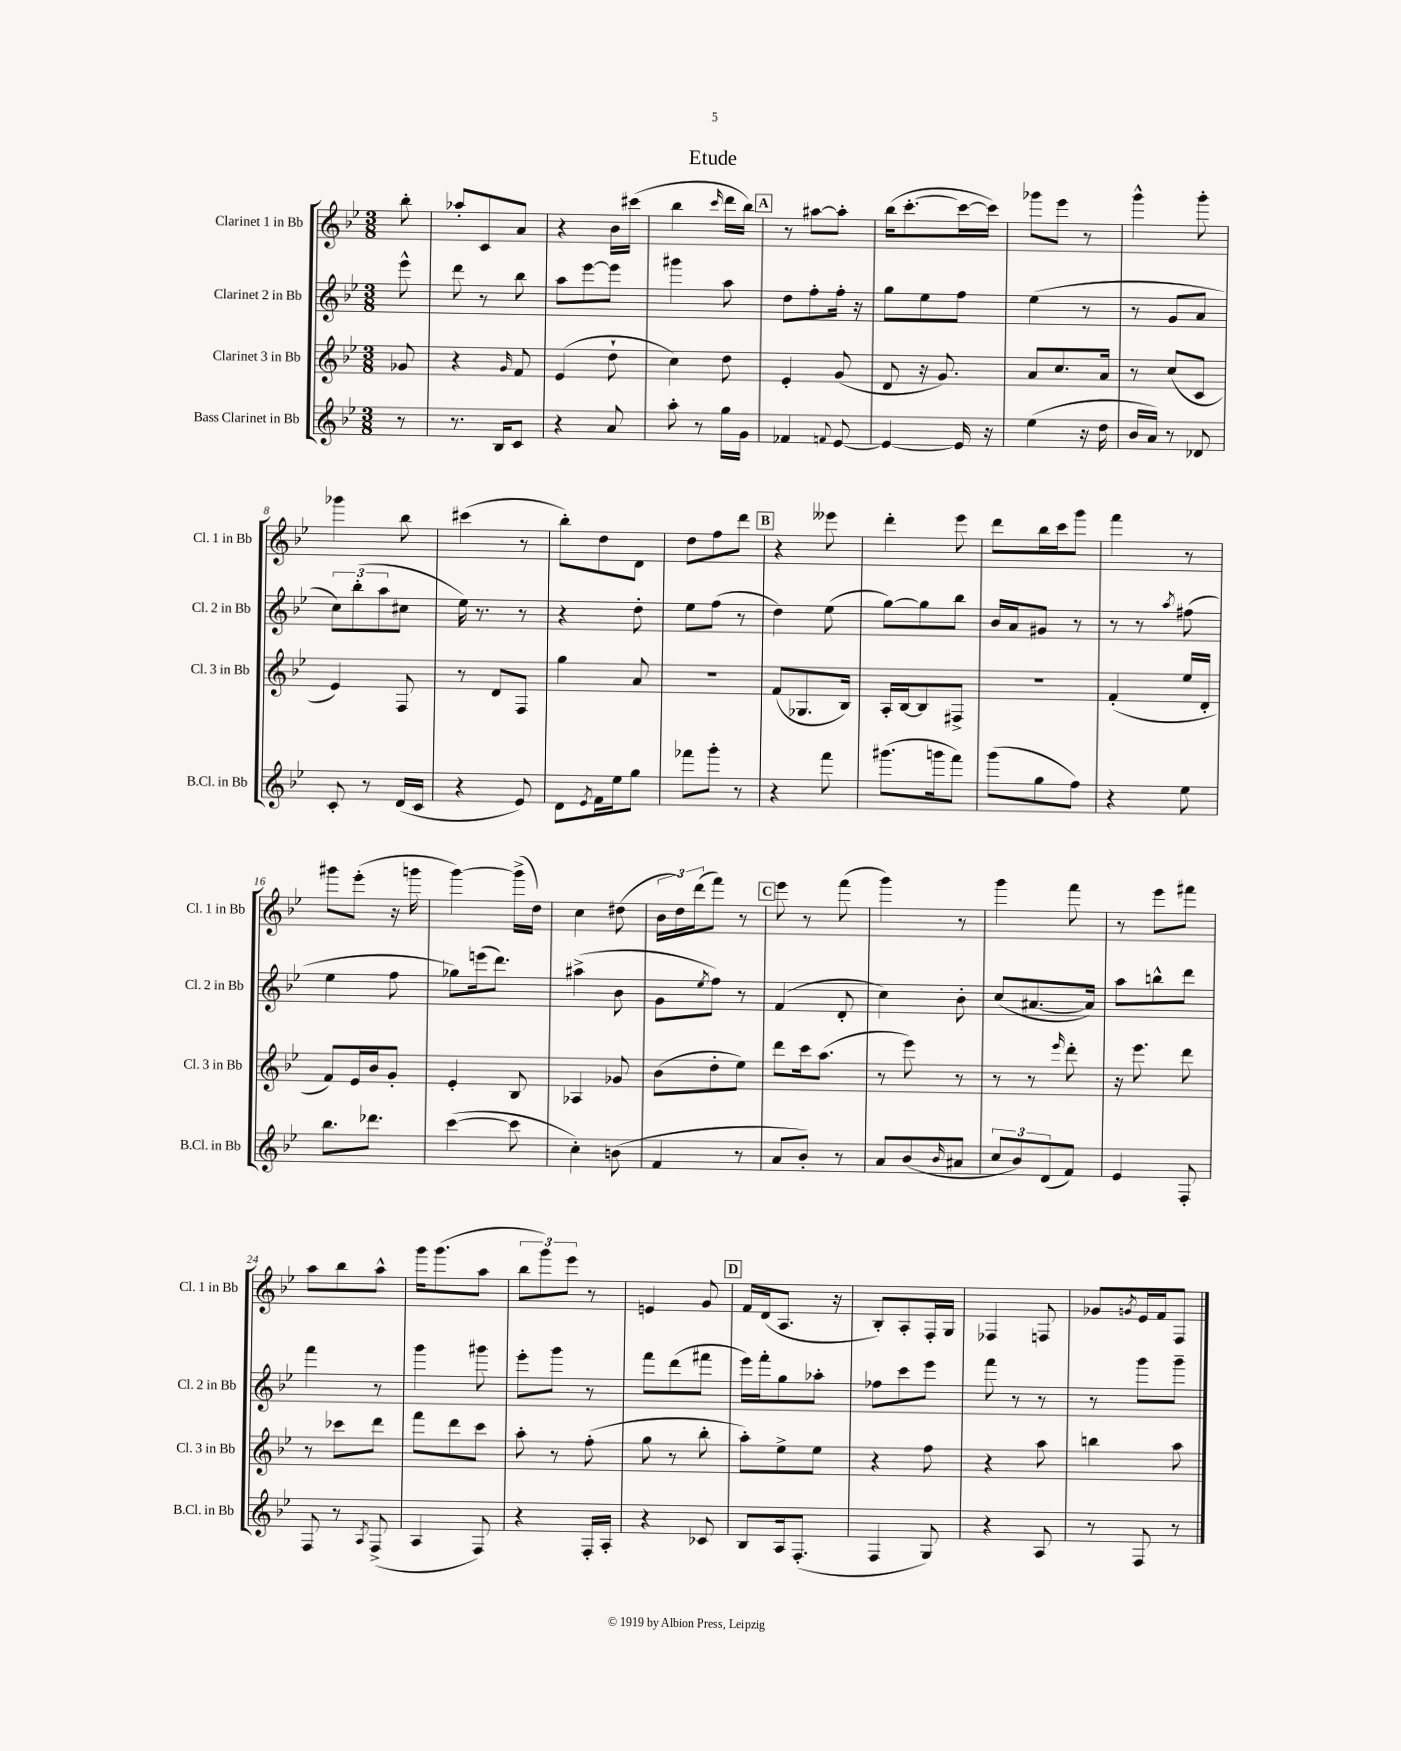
\header { title = "Etude" }
<<
\new StaffGroup <<
\new Staff = "s0" \with { instrumentName = "Clarinet 1 in Bb" shortInstrumentName = "Cl. 1 in Bb" } {
    \clef treble \key bes \major \numericTimeSignature \time 3/8 \partial 8
    bes''8-. |
    aes''8-. c'8 a'8 |
    r4 bes'16 cis'''16( |
    bes''4 \grace { c'''16 } d'''16 bes''16) |
    \mark \markup { \box "A" } r8 ais''8~ ais''8-. |
    bes''16( c'''8.~-. c'''16~ c'''16) |
    ges'''8 ees'''8 r8 |
    g'''4-^ g'''8-. |
    ges'''4 bes''8 |
    cis'''4( r8 |
    bes''8-.) d''8 d'8 |
    d''8 f''8 d'''8 |
    \mark \markup { \box "B" } r4 eeses'''8 |
    d'''4-. ees'''8 |
    d'''8 bes''16 c'''16 g'''8 |
    f'''4 r8 |
    gis'''8 ees'''8-.( r16 g'''16 |
    g'''4~) g'''16->( d''16) |
    c''4 dis''8( |
    \tuplet 3/2 { bes'16 d''16) d'''16( } f'''8) r8 |
    \mark \markup { \box "C" } ees'''8 r8 f'''8( |
    g'''4) r8 |
    g'''4 f'''8 |
    r8 ees'''8 fis'''8 |
    a''8 bes''8 a''8-^ |
    g'''16 g'''8.( a''8 |
    \tuplet 3/2 { bes''8 g'''8) ees'''8 } r8 |
    e'4 g'8 |
    \mark \markup { \box "D" } f'16 d'16( a8. r16 |
    bes8-.) a8-. f16-. g16 |
    fes4 f8 |
    ges'8 \acciaccatura { g'8 } ees'16 f'16 f8 \bar "|." |
}
\new Staff = "s1" \with { instrumentName = "Clarinet 2 in Bb" shortInstrumentName = "Cl. 2 in Bb" } {
    \clef treble \key bes \major \numericTimeSignature \time 3/8 \partial 8
    ees'''8-^ |
    d'''8 r8 bes''8 |
    a''8 ees'''8~ ees'''8 |
    gis'''4 a''8 |
    \mark \markup { \box "A" } d''8 f''8-. f''16-. r16 |
    g''8 ees''8 f''8 |
    ees''4( r8 |
    r8 g'8 a'8 |
    \tuplet 3/2 { c''8) bes''8-.( a''8 } cis''8 |
    ees''16) r8. r8 |
    r4 d''8-. |
    ees''8 f''8( r8 |
    \mark \markup { \box "B" } d''4) ees''8( |
    g''8~) g''8 bes''8 |
    bes'16 a'16 gis'8 r8 |
    r8 r8 \acciaccatura { a''8 } fis''8( |
    ees''4 f''8 |
    ges''8) e'''16( d'''8.) |
    ais''4->( bes'8 |
    g'8 \acciaccatura { ees''8 } f''8) r8 |
    \mark \markup { \box "C" } f'4( d'8-. |
    c''4) bes'8-. |
    c''8( ais'8.~ ais'16) |
    a''8 b''8-^ d'''8 |
    f'''4 r8 |
    g'''4 gis'''8 |
    ees'''8-. g'''8 r8 |
    f'''8 d'''8( fis'''8 |
    \mark \markup { \box "D" } ees'''16) f'''16-. g''8 aes''8-. |
    fes''8 c'''8 ees'''8 |
    f'''8 r8 r8 |
    r8 g'''8 g'''8-- \bar "|." |
}
\new Staff = "s2" \with { instrumentName = "Clarinet 3 in Bb" shortInstrumentName = "Cl. 3 in Bb" } {
    \clef treble \key bes \major \numericTimeSignature \time 3/8 \partial 8
    ges'8 |
    r4 \grace { g'16 } f'8 |
    ees'4( d''8-! |
    c''4) d''8 |
    \mark \markup { \box "A" } ees'4-. g'8( |
    d'8 r16 g'8.) |
    a'8 c''8. a'16 |
    r8 c''8( c'8 |
    ees'4) f8 |
    r8 d'8 f8 |
    g''4 a'8 |
    R4. |
    \mark \markup { \box "B" } f'8( ges8. bes16) |
    a16-. bes16~ bes8 fis8-> |
    R4. |
    f'4-.( ees''16 d'16-. |
    f'8) ees'16 bes'16 g'8-. |
    ees'4-. bes8 |
    aes4 ges'8 |
    bes'8( d''8-. ees''8) |
    \mark \markup { \box "C" } d'''8 c'''16 a''8.( |
    r8 ees'''8) r8 |
    r8 r8 \grace { ees'''16 } d'''8-. |
    r16 ees'''8. d'''8 |
    r8 ces'''8 d'''8 |
    f'''8 d'''8 c'''8 |
    a''8-. r8 f''8-.( |
    g''8 r8 bes''8-. |
    \mark \markup { \box "D" } a''8-.) ees''8-> ees''8 |
    r4 f''8 |
    r4 a''8 |
    b''4 a''8 \bar "|." |
}
\new Staff = "s3" \with { instrumentName = "Bass Clarinet in Bb" shortInstrumentName = "B.Cl. in Bb" } {
    \clef treble \key bes \major \numericTimeSignature \time 3/8 \partial 8
    r8 |
    r8. bes16 c'8 |
    r4 a'8 |
    a''8-. r8 g''16 g'16 |
    \mark \markup { \box "A" } fes'4 \appoggiatura { f'8 } ees'8~ |
    ees'4~ ees'16 r16 |
    ees''4( r16 d''16 |
    bes'16 a'16) r8 des'8 |
    c'8-. r8 d'16( c'16 |
    r4 ees'8) |
    d'8 \acciaccatura { ees'8 } f'16 ees''16 g''8 |
    fes'''8 g'''8-. r8 |
    \mark \markup { \box "B" } r4 f'''8 |
    gis'''8.( g'''16 f'''8) |
    g'''8( g''8 f''8) |
    r4 ees''8 |
    bes''8. des'''8. |
    c'''4~( c'''8 |
    c''4-.) b'8( |
    f'4 r8 |
    \mark \markup { \box "C" } a'8 bes'8-.) r8 |
    a'8 bes'8( \grace { bes'16 } ais'8 |
    \tuplet 3/2 { c''8 bes'8) d'8( } f'8) |
    ees'4 f8-. |
    f8 r8 \acciaccatura { a8 } f8->( |
    a4 f8) |
    r4 f16-. a16-. |
    r4 ces'8 |
    \mark \markup { \box "D" } bes8 a16 f8.-.( |
    f4 g8) |
    r4 a8 |
    r8 f8 r8 \bar "|." |
}
>>
>>
